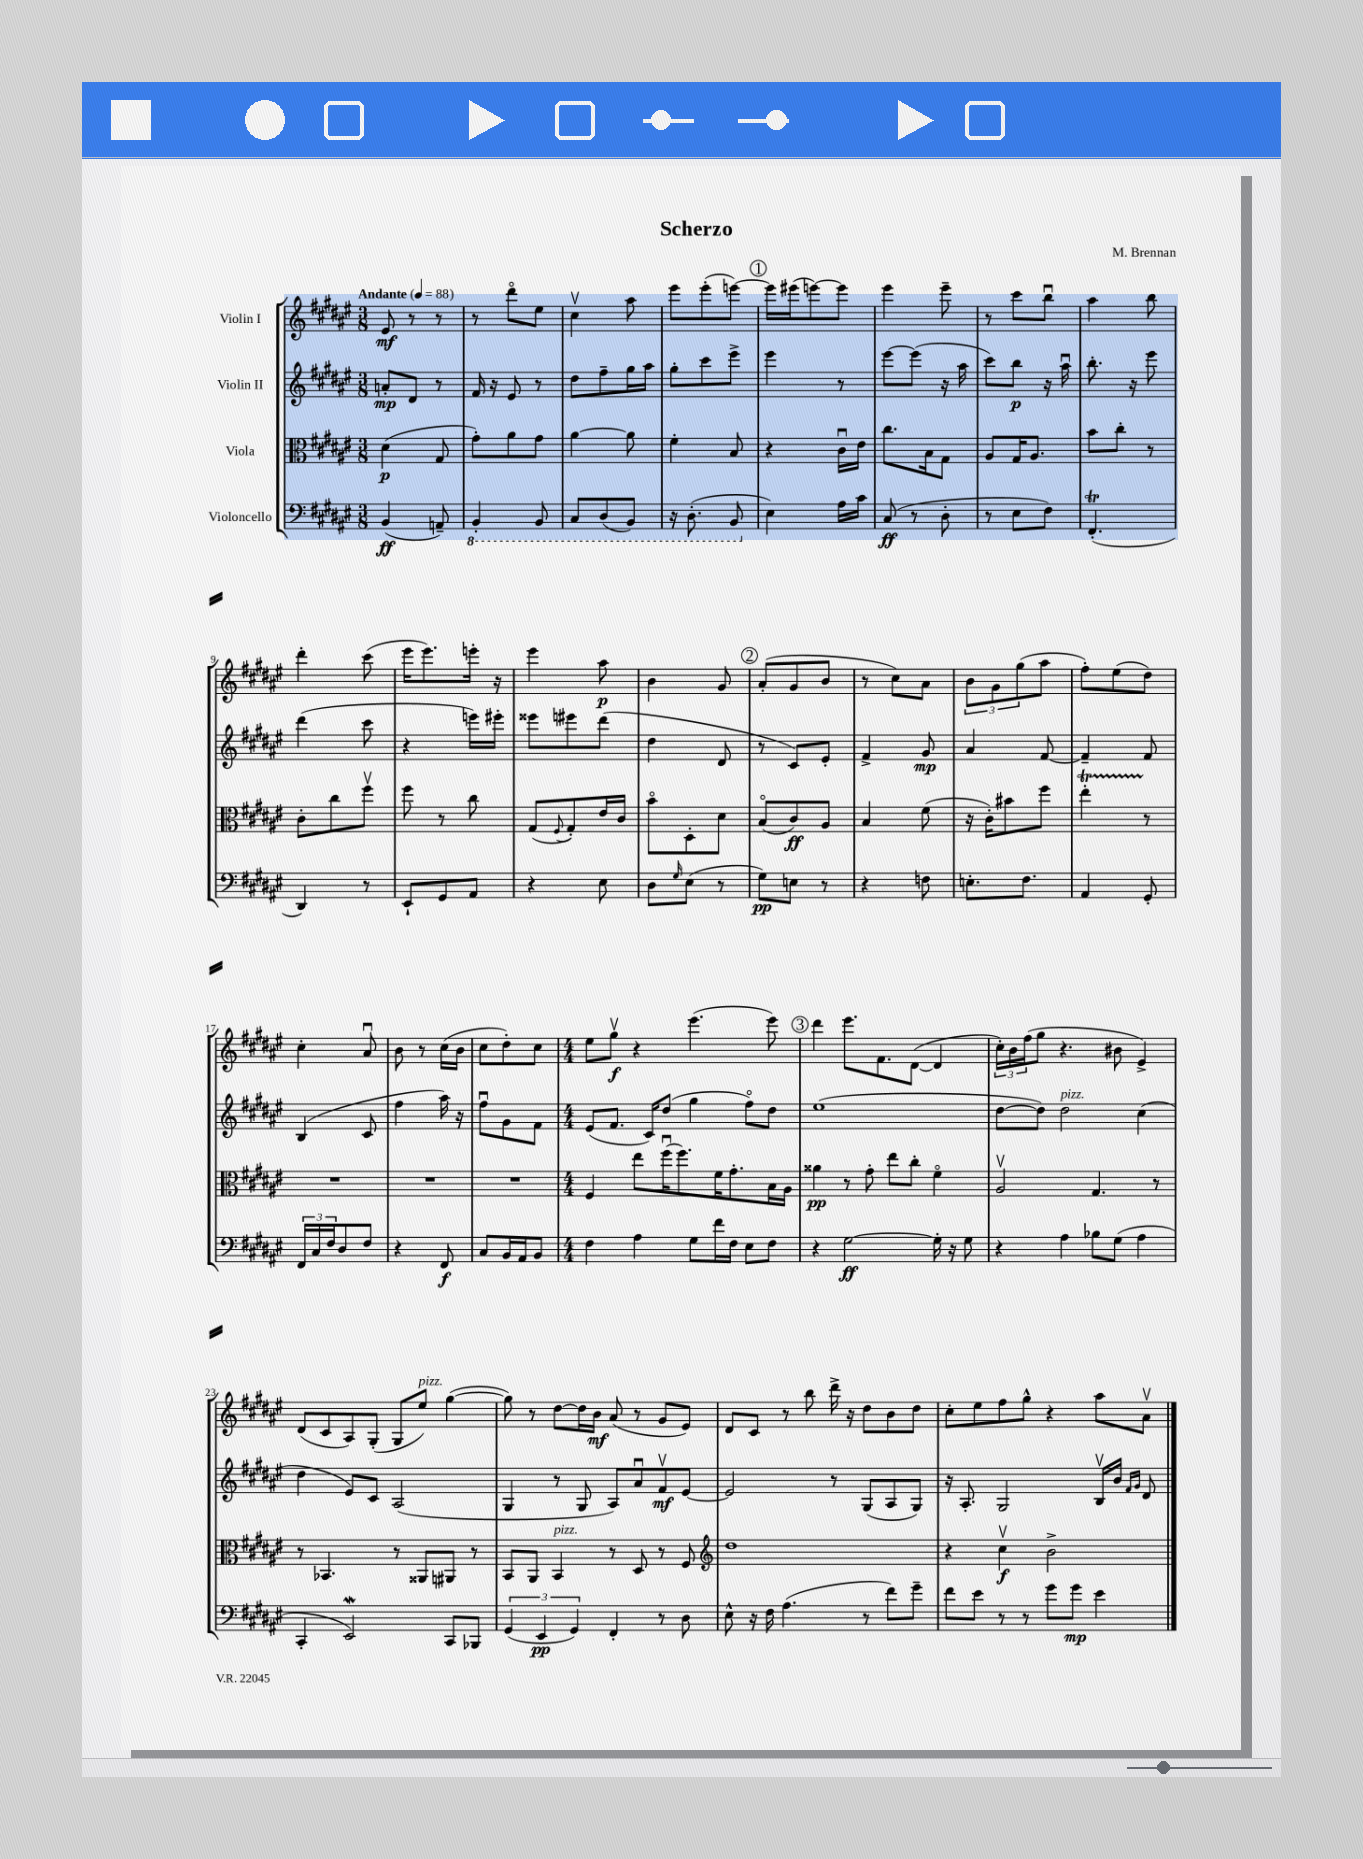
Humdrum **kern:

**kern	**kern	**kern	**kern
*staff4	*staff3	*staff2	*staff1
*clefF4	*clefC3	*clefG2	*clefG2
*k[f#c#g#d#a#e#]	*k[f#c#g#d#a#e#]	*k[f#c#g#d#a#e#]	*k[f#c#g#d#a#e#]
*M3/8	*M3/8	*M3/8	*M3/8
*MM88	*MM88	*MM88	*MM88
(4BB/	(4d#\	8a'/L	8e#/
.	.	8d#/J	8r
8AA~/)	8G#/	8r	8r
=	=	=	=
4BBB'/	8g#'\L)	16f#/	8r
.	.	16r	.
.	8a#\	8e#/	8ddd#o\L
8BBB/	8g#\J	8r	8ee#\J
=	=	=	=
8CC#/L	[4a#\	8dd#\L	4cc#v\
(8DD#/	.	8ff#~\	.
8BBB/J)	8a#\]	16gg#\L	8aa#\
.	.	16aa#\JJ	.
=	=	=	=
16r	4f#'\	8gg#'\L	8eee#\L
(8.DD#'\	.	.	.
.	.	8ccc#\	(8eee#'\
8BBB/	8B/	8eee#^\J	[8eee\J)
=	=	=	=
4E#\)	4r	4eee#\	16eee\]LL
.	.	.	(16eee#\J
.	.	.	[8eee\)
16A#\LL	16c#u\LL	8r	8eee\]J
16c#\JJ	16e#\JJ	.	.
=	=	=	=
(8C#/	8.cc#\L	[8eee#\L	4eee#\
8r	.	(8eee#\]J	.
.	16B\k	.	.
8D#'\	8G#\J	16r	8eee#~\
.	.	16aa#\	.
=	=	=	=
8r	8A#/L	8ccc#\L)	8r
8E#\L	16G#/K	8bb\J	8ccc#\L
.	8.A#/J	.	.
8F#\J)	.	16r	8bbu\J
.	.	16aa#u\	.
=	=	=	=
(4.FF#'/	8b\L	8.bb'\	4aa#\
.	8cc#'\J	.	.
.	.	16r	.
.	8r	8eee#\	8bb\
=	=	=	=
4DD#/)	8c#'\L	(4ddd#\	4ddd#'\
.	8cc#\	.	.
8r	8ff#v\J	8ccc#\	(8ccc#\
=	=	=	=
8EE#`/L	8ff#\	4r	16eee#\LK
.	.	.	8.eee#\)
8GG#/	8r	.	.
8AA#/J	8cc#\	16eee\LL)	16eee'\Jk
.	.	16eee#'\JJ	16r
=	=	=	=
4r	(8G#/L	8eee##\L	4eee#\
.	8qqF#/	.	.
.	8G#'/)	8eee#\	.
8E#\	16e#/L	(8ddd#\J	8aa#\
.	16c#/JJ	.	.
=	=	=	=
8D#\L	8bo\L	4dd#\	4b\
16qqG#/	.	.	.
(8E#\J	8D#'\	.	.
8r	8d#\J	8d#/	8g#/
=	=	=	=
8G#\L)	(8Bo/L	8r	(8a#'/L
8E\J	8c#/)	8c#/L)	8g#/
8r	8A#/J	8e#'/J	8b/J
=	=	=	=
4r	4B/	4f#^/	8r
.	.	.	8cc#\L)
8F\	(8f#\	8g#/	8a#\J
=	=	=	=
8.E'\L	16r	4a#/	12b\L
.	16c#'\LK)	.	.
.	.	.	12g#\
.	8b#\	.	.
.	.	.	(12gg#\
8.F#\J	.	.	.
.	8ff#\J	[8f#/	8aa#\J
=	=	=	=
4AA#/	4ee#'\	4f#~/]	8ff#'\L)
.	.	.	(8ee#\
8GG#'/	8r	8f#/	8dd#\J)
=	=	=	=
24FF#/LL	4.r	(4B/	4cc#'\
24C#/	.	.	.
24F#/J	.	.	.
8D#/	.	.	.
8F#/J	.	8c#/	8a#u/
=	=	=	=
4r	4.r	4ff#\	8b\
.	.	.	8r
8FF#/	.	16aa#\)	(16cc#\LL
.	.	16r	16b\JJ
=	=	=	=
8C#/L	4.r	8ff#u\L	8cc#\L
16BB/L	.	8g#\	8dd#'\)
16AA#/J	.	.	.
8BB/J	.	8f#\J	8cc#\J
=	=	=	=
*M4/4	*M4/4	*M4/4	*M4/4
4F#\	4F#/	(8e#/L	8ee#\L
.	.	8.f#/J	8gg#v\J
4A#\	8ee#\L	.	4r
.	.	16c#/LK)	.
.	(16ff#u\K	(8dd#/J	.
.	8.ff#\)	.	.
8G#\L	.	4gg#\	(4.eee#\
16f#\L	16f#\K	.	.
16F#\JJ	8.g#'\	.	.
8E#\L	.	8ff#o\L)	.
8F#\J	16B\L	8dd#\J	8eee#\)
.	16A#\JJ	.	.
=	=	=	=
4r	4a##\	(1ee#	4ddd#\
[2G#\	8r	.	8.eee#\L
.	8g#'\	.	.
.	.	.	8.f#\
.	8ee#\L	.	.
.	8cc#'\J	.	([8d#\J
16G#'\]	4f#o\	.	4d#/]
16r	.	.	.
8G#\	.	.	.
=	=	=	=
4r	2A#v/	[8dd#\L	24cc#'\LL)
.	.	.	24b\
.	.	.	(24ff#\J
.	.	8dd#\]J)	8gg#\J
4A#\	.	2dd#\	4.r
8B-\L	4.G#/	.	.
(8G#\J	.	.	8b#\
4A#\	.	(4cc#\	4e#^/)
.	8r	.	.
=	=	=	=
4CC#'/	8r	4dd#\	(8d#/L
.	4.BB-/	.	8c#/
2EE#/)	.	8e#/L)	8A#/)
.	.	8c#/J	(8G#'/J
.	8r	(2A#/	8G#/L
.	8AA##/L	.	8ee#/J)
8CC#/L	8AA#/J	.	([4gg#\
8BBB-/J	8r	.	.
=	=	=	=
(6GG#/	8BB/L	4G#/	8gg#\])
.	8AA#/J	.	8r
6EE#/	.	.	.
.	4BB/	8r	[8dd#\L
6GG#/)	.	.	.
.	.	8G#/	16dd#\]L
.	.	.	16b\JJ
4FF#'/	8r	8A#/L)	(8a#/
.	8D#/	8a#u/	8r
8r	8r	8f#v/	8g#/L
8D#\	8F#/	[8e#/J	8e#/J)
=	=	=	=
*	*clefG2	*	*
8E#^^\	1dd#	2e#/]	8d#/L
16r	.	.	8c#/J
16F#\	.	.	.
(4.A#\	.	.	8r
.	.	.	8bb\
.	.	8r	16ddd#^\
.	.	.	16r
8r	.	(8G#/L	8dd#\L
8f#\L)	.	8A#/	8b\
8g#~\J	.	8G#/J)	8dd#\J
=	=	=	=
8f#\L	4r	16r	8cc#'\L
.	.	8.A#'/	.
8e#\J	.	.	8ee#\
8r	4cc#v\	2G#/	8ff#\
8r	.	.	8gg#^^\J
8g#\L	2b^\	.	4r
8g#\J	.	.	.
4e#\	.	16Bv/LL	8aa#\L
.	.	16b/JJ	.
.	.	16qqf#/LL	.
.	.	16qqg#/JJ	.
.	.	8d#/	8a#v\J
==	==	==	==
*-	*-	*-	*-
